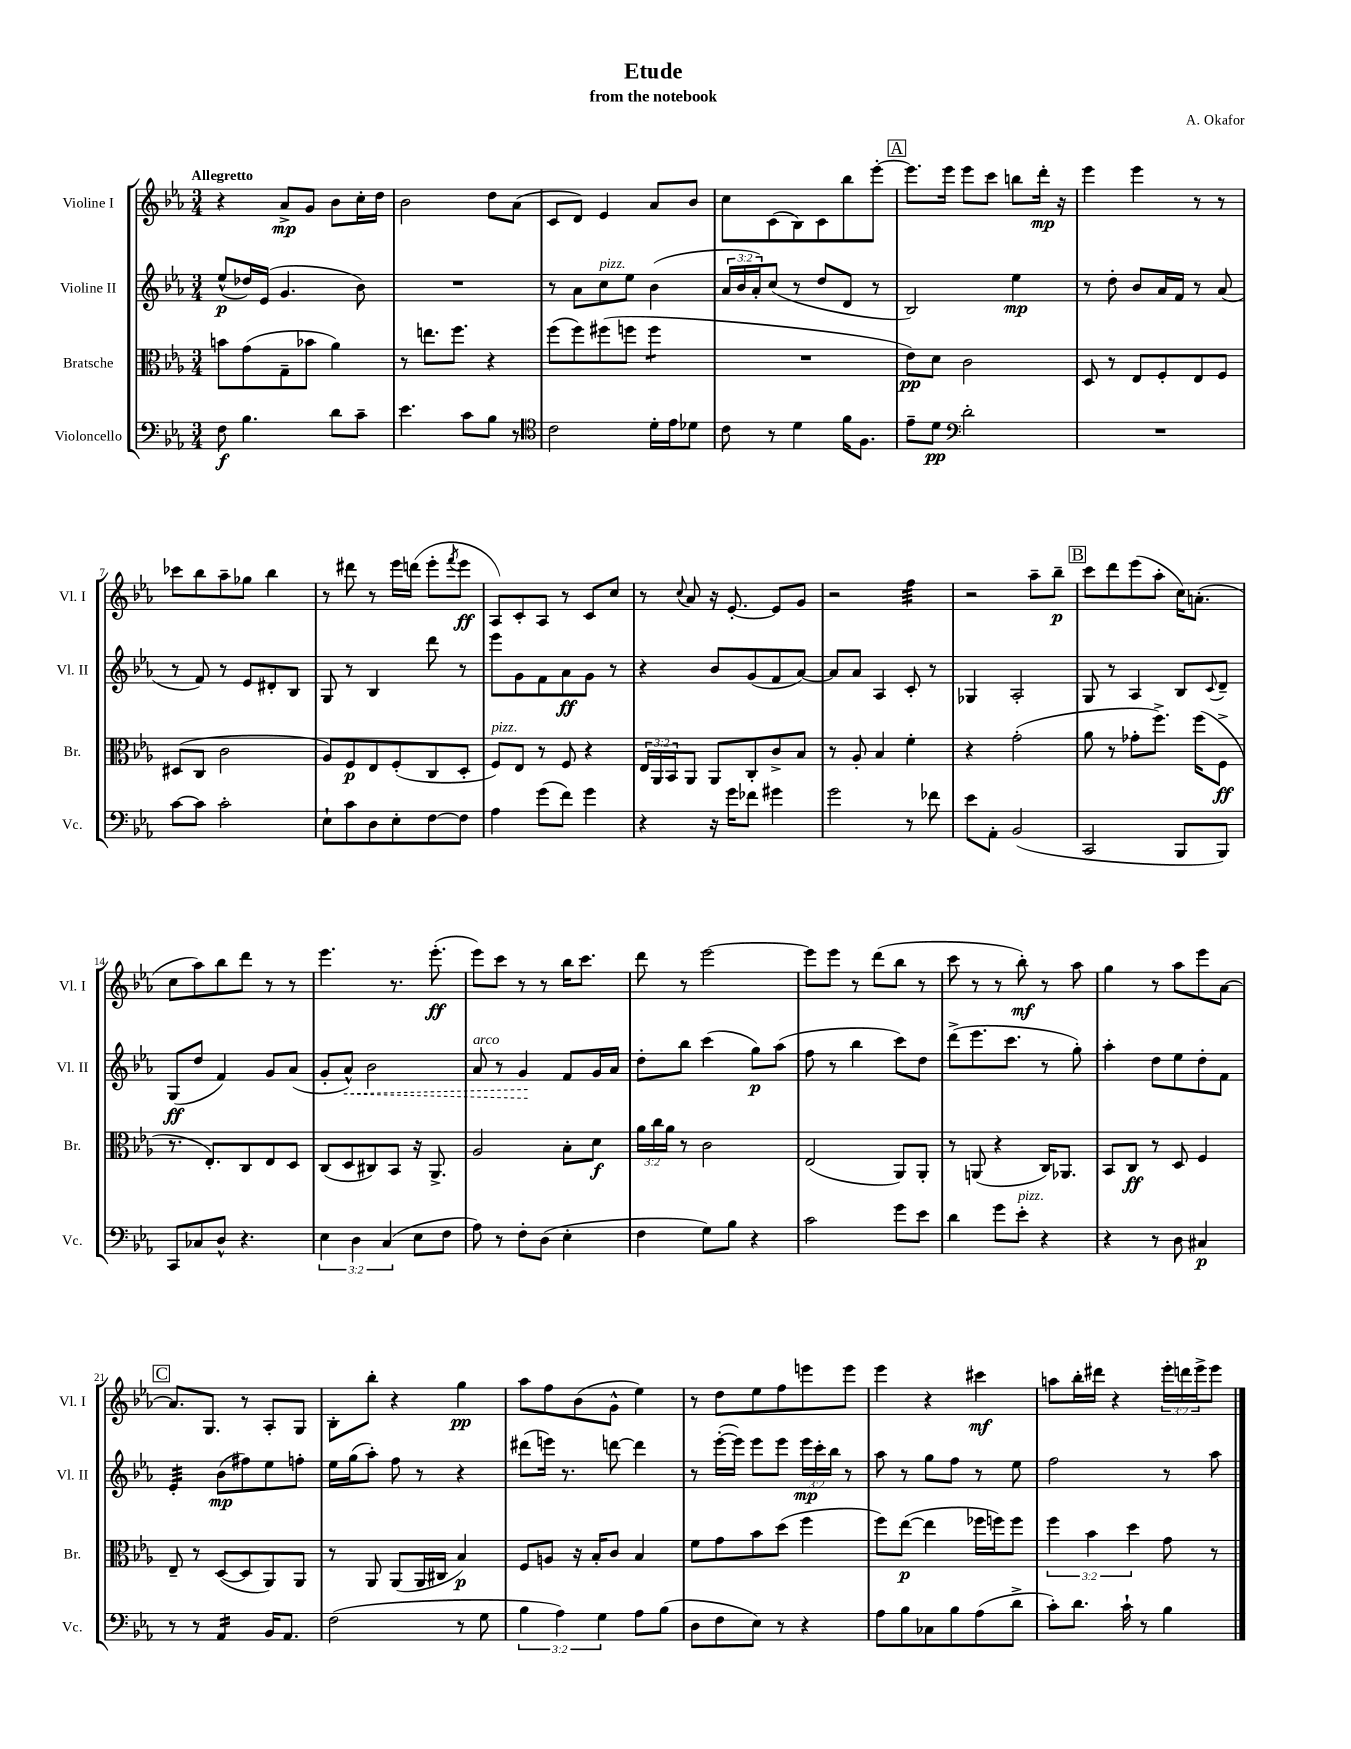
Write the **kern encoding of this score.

**kern	**kern	**kern	**kern
*staff4	*staff3	*staff2	*staff1
*clefF4	*clefC3	*clefG2	*clefG2
*k[b-e-a-]	*k[b-e-a-]	*k[b-e-a-]	*k[b-e-a-]
*M3/4	*M3/4	*M3/4	*M3/4
8F	8b	(8ee-^^	4r
4.B-	(8g	16dd-)	.
.	.	(16e-	.
.	8G~	4.g	8a-^
.	8b-	.	8g
8d	4a-)	.	8b-
8c~	.	8b-)	16cc'
.	.	.	16dd
=	=	=	=
4.e-	8r	2.r	2b-
.	8.ee	.	.
.	8.ff	.	.
8c	.	.	.
8B-	4r	.	8dd
8r	.	.	(8a-
=	=	=	=
*clefC4	*	*	*
2c	(8ff	8r	8c
.	8ff)	8a-	8d)
.	(8ff#	8cc	4e-
.	8ff	8ee-	.
16d'	4ff	(4b-	8a-
16e-	.	.	.
8d-	.	.	8b-
=	=	=	=
8c	2.r	24a-	8cc
.	.	24b-	.
.	.	24a-')	.
8r	.	(8cc	(8c
4d	.	8r	8B-)
.	.	8dd	8c
16f	.	8d	8bb-
8.F	.	.	.
.	.	8r	[8eee-'
=	=	=	=
8e-~	8e-)	2B-)	8.eee-]
8d	8d	.	.
.	.	.	16eee-
*clefF4	*	*	*
2d'	2c	.	8eee-
.	.	.	8ccc
.	.	4ee-	8bb
.	.	.	16ddd'
.	.	.	16r
=	=	=	=
2.r	8D	8r	4eee-
.	8r	8dd'	.
.	8E-	8b-	4eee-
.	8F'	16a-	.
.	.	16f	.
.	8E-	8r	8r
.	8F	(8a-	8r
=	=	=	=
[8c	(8D#	8r	8ccc-
8c]	8C	8f)	8bb-
2c'	2c	8r	8aa-~
.	.	8e-	8gg-
.	.	8d#'	4bb-
.	.	8B-	.
=	=	=	=
8E-`	8A-)	8G	8r
8c	8F	8r	8ddd#
8D	8E-	4B-	8r
8E-'	(8F'	.	16eee-
.	.	.	(16ddd
[8F	8C	8ddd	8eee-'
.	.	.	8qfff
8F]	8D'	8r	8eee-
=	=	=	=
4A-	8F)	8eee-	8A-)
.	8E-	8g	8c'
(8g	8r	8f	8A-
8f)	8F	8a-	8r
4g	4r	8g	8c
.	.	8r	8cc
=	=	=	=
4r	24E-	4r	8r
.	24AA-	.	.
.	24BB-	.	.
.	.	.	8qqcc
.	8AA-	.	8a-
16r	8AA-	8b-	16r
16g	.	.	[8.e-'
8f-	8C'	(8g	.
4g#	8c^	8f	8e-]
.	8B-	[8a-)	8g
=	=	=	=
2g	8r	8a-]	2r
.	8A-'	8a-	.
.	4B-	4A-	.
8r	4f'	8c'	4ff
8f-	.	8r	.
=	=	=	=
8e-	4r	4G-	2r
8AA-'	.	.	.
(2BB-	(2g'	2A-'	.
.	.	.	8aa-~
.	.	.	8bb-~
=	=	=	=
2CC	8a-	8G	8ccc
.	8r	8r	8ddd
.	8g-'	4A-	(8eee-
.	8.ff^)	.	8aa-'
8BBB-	.	8B-	16cc)
.	(16ff	.	(8.a'
.	.	8qqc	.
8BBB-)	8F^	8d~	.
=	=	=	=
8CC	8.r	(8G	8cc
8C-	.	8dd	8aa-)
.	8.E-')	.	.
8D^^	.	4f)	8bb-
4.r	8C	.	8ddd
.	8E-	8g	8r
.	8D	(8a-	8r
=	=	=	=
6E-	(8C	8g'	4.eee-
.	8D	8a-^^)	.
6D	.	.	.
.	8C#)	2b-	.
(6C	.	.	.
.	8BB-	.	8.r
8E-	16r	.	.
.	8.AA-^	.	(8.eee-'
8F	.	.	.
=	=	=	=
8A-)	2A-	8a-	8eee-)
8r	.	8r	8ccc
8F'	.	4g	8r
(8D	.	.	8r
4E-'	8B-'	8f	16bb-
.	.	.	8.ccc
.	8d	16g	.
.	.	16a-	.
=	=	=	=
4F	24a-	8dd'	8ddd
.	24cc	.	.
.	24a-	.	.
.	8r	8bb-	8r
8G)	2c	(4ccc	[2eee-
8B-	.	.	.
4r	.	8gg)	.
.	.	(8aa-	.
=	=	=	=
2c	(2E-	8ff	8eee-]
.	.	8r	8eee-
.	.	4bb-	8r
.	.	.	(8ddd
8g	8AA-)	8ccc)	8bb-
8e-	8AA-'	8dd	8r
=	=	=	=
4d	8r	(8ddd^	8ccc
.	(8AA	8.eee-	8r
8g	4r	.	8r
.	.	8.ccc	.
8e-'	.	.	8bb-')
4r	16C)	8r	8r
.	8.AA-	.	.
.	.	8gg')	8aa-
=	=	=	=
4r	8BB-	4aa-'	4gg
.	8C	.	.
8r	8r	8dd	8r
8D	8D	8ee-	8aa-
4C#	4F	8dd'	8eee-
.	.	8f	[8a-
=	=	=	=
8r	8E-~	4e-'	8.a-]
8r	8r	.	.
.	.	.	8.G
4AA-	([8D	(8b-	.
.	8D]	8ff#)	8r
16BB-	8AA-)	8ee-	8A-'
8.AA-	.	.	.
.	8AA-	8ff'	8G
=	=	=	=
(2F	8r	16ee-	8B-'
.	.	(16gg	.
.	8AA-	8aa-')	8bb-'
.	(8AA-	8ff	4r
.	16AA-	8r	.
.	16C#	.	.
8r	4B-)	4r	4gg
8G	.	.	.
=	=	=	=
6B-	8F	(8ddd#	8aa-
.	8A	16eee)	8ff
6A-)	.	.	.
.	.	8.r	.
.	16r	.	(8b-
.	16B-'	.	.
6G	.	.	.
.	8c	[8ddd	8g^^
8A-	4B-	4ddd]	4ee-)
(8B-	.	.	.
=	=	=	=
8D	8f	8r	8r
8F	8g	([16eee-'	8dd
.	.	16eee-])	.
8E-)	8b-	8eee-	8ee-
8r	(8dd	8eee-	8ff
4r	4ff	24eee-	8eee
.	.	24ccc'	.
.	.	24bb-	.
.	.	8r	8eee
=	=	=	=
8A-	8ff)	8aa-	4eee-
8B-	([8ee-	8r	.
8C-	4ee-]	8gg	4r
8B-	.	8ff	.
(8A-	16ff-	8r	4ccc#
.	16ff)	.	.
8d^	8ff	8ee-	.
=	=	=	=
8c')	6ff	2ff	8aa
8.d	.	.	16bb-'
.	6b-	.	.
.	.	.	16ddd#
.	.	.	4r
16c`	.	.	.
.	6dd	.	.
8r	.	.	.
4B-	8g	8r	24eee-'
.	.	.	24ddd
.	.	.	24eee-^
.	8r	8aa-	8eee-
==	==	==	==
*-	*-	*-	*-
